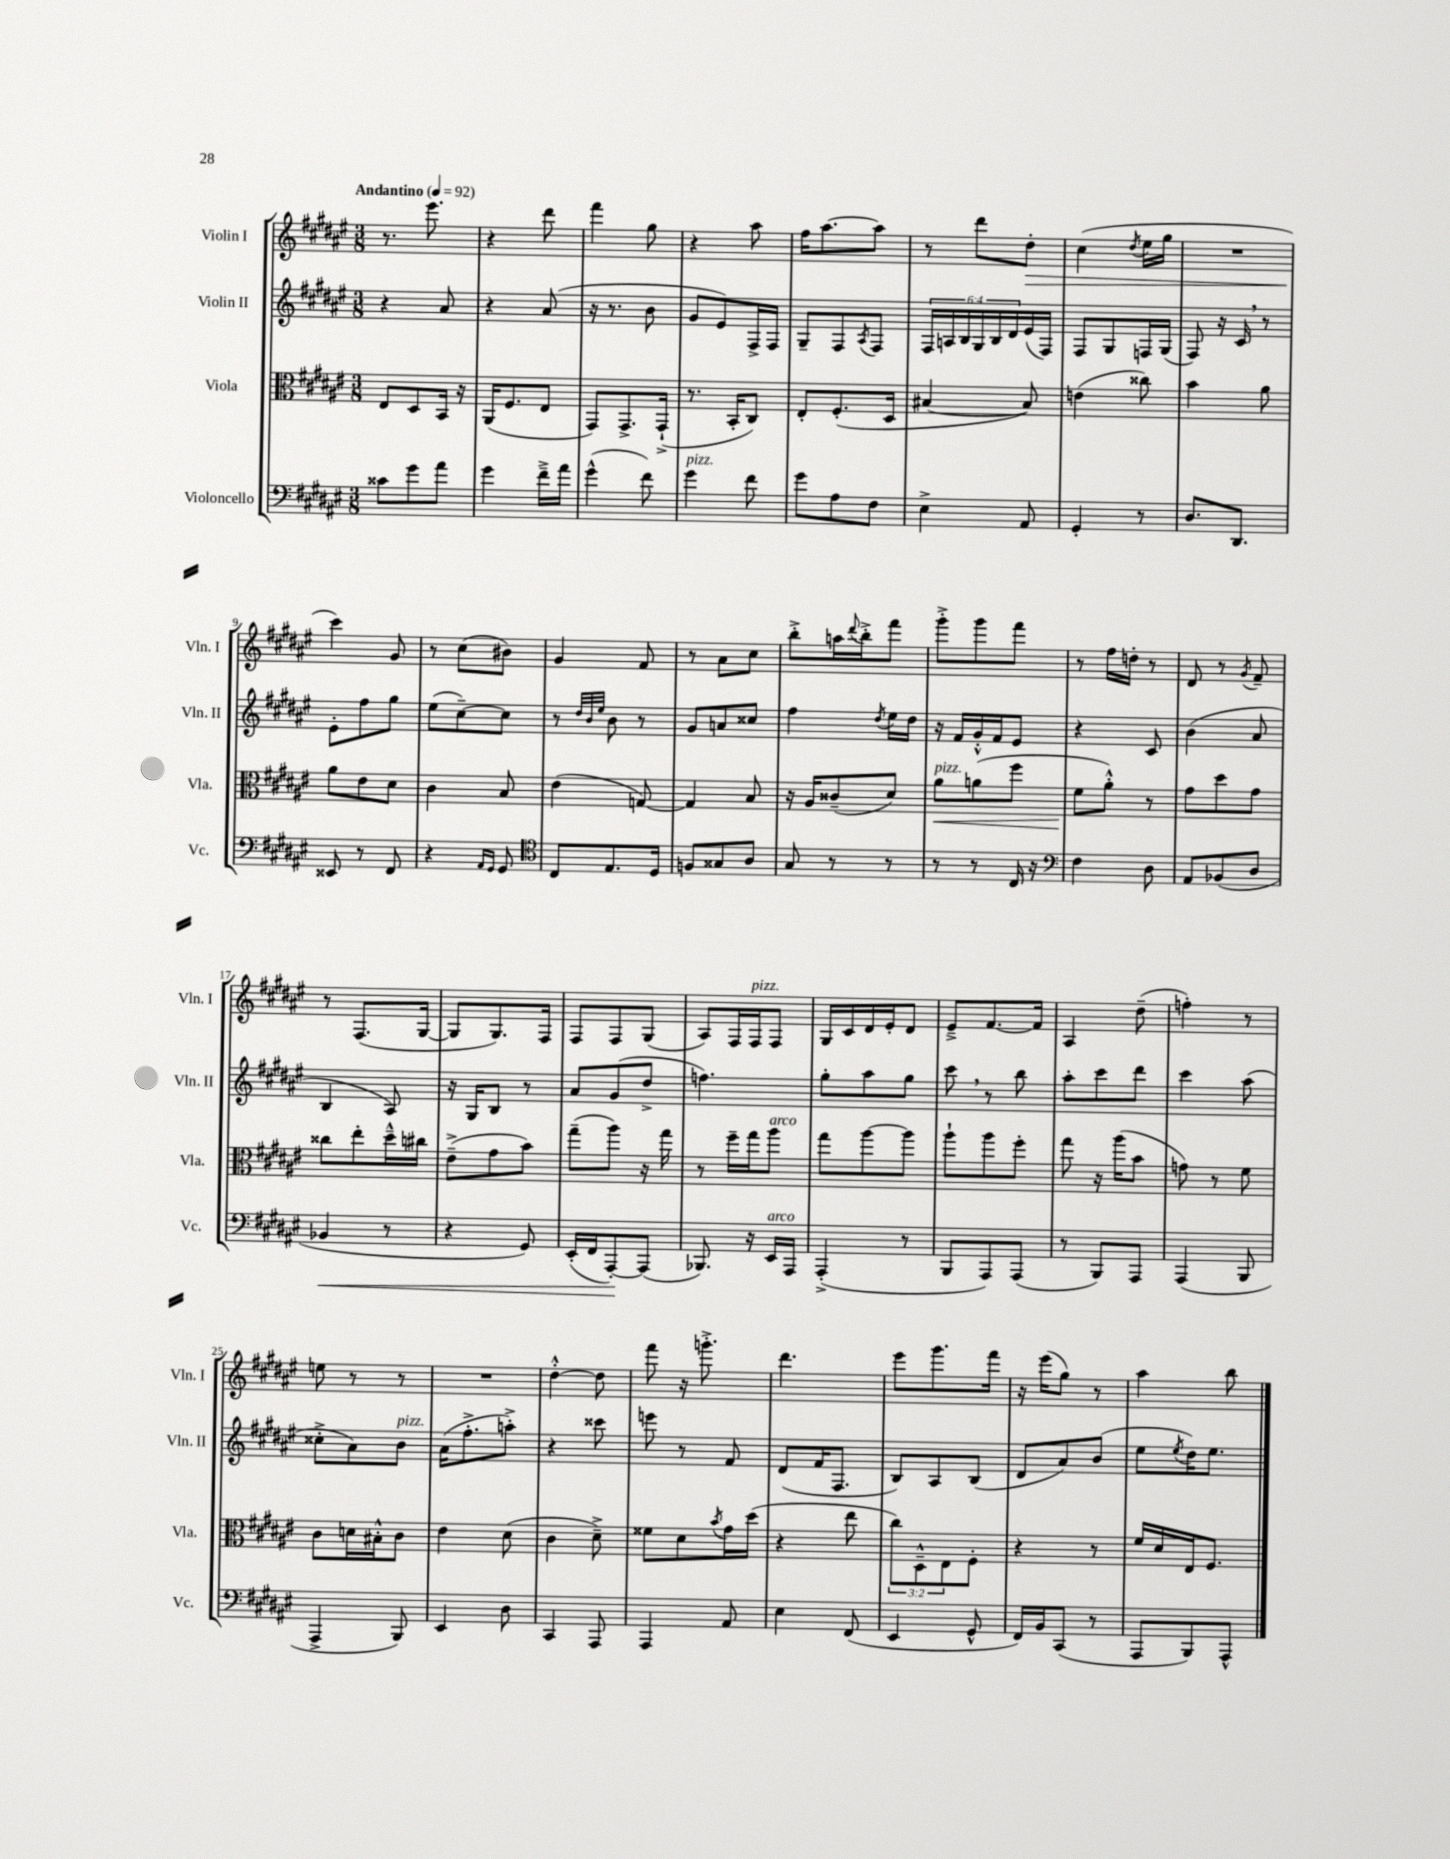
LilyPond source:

<<
\new StaffGroup <<
\new Staff = "s0" \with { instrumentName = "Violin I" shortInstrumentName = "Vln. I" } {
    \clef treble \key fis \major \numericTimeSignature \time 3/8 \tempo "Andantino" 4 = 92
    r8. eis'''8. |
    r4 dis'''8 |
    fis'''4 gis''8 |
    r4 ais''8 |
    fis''16 ais''8.~ ais''8 |
    r8 dis'''8 dis''8-.\> |
    cis''4( \acciaccatura { dis''8 } eis''16 gis''16 |
    R4. |
    cis'''4\!) gis'8 |
    r8 cis''8( bis'8) |
    gis'4 fis'8 |
    r8 ais'8 cis''8 |
    b''8-.-> a''16 \appoggiatura { dis'''8 } b''16-.-> fis'''8 |
    gis'''8-.-> gis'''8 fis'''8 |
    r8 fis''16 d''16-. r8 |
    dis'8 r8 \acciaccatura { gis'8 } fis'8-- |
    r8 fis8.( gis16~ |
    gis8 gis8.) fis16 |
    fis8 fis8 gis8( |
    ais8) fis16 fis16^\markup { \italic "pizz." } fis8 |
    gis16 cis'16 dis'16 eis'16-. dis'8 |
    eis'8---> fis'8.~ fis'16 |
    ais4 dis''8--( |
    f''4-.) r8 |
    e''8 r8 r8 |
    R4. |
    dis''4~-.-^ dis''8 |
    fis'''8 r16 g'''8.-.-> |
    dis'''4. |
    eis'''8 gis'''8. fis'''16 |
    r16 eis'''16( gis''8) r8 |
    ais''4 b''8 \bar "|." |
}
\new Staff = "s1" \with { instrumentName = "Violin II" shortInstrumentName = "Vln. II" } {
    \clef treble \key fis \major \numericTimeSignature \time 3/8 \override Staff.TupletNumber.text = #tuplet-number::calc-fraction-text
    r4 ais'8 |
    r4 ais'8( |
    r16 r8. b'8 |
    gis'8 eis'8) fis16-> fis16 |
    gis8-- fis8 \acciaccatura { ais8 } fis8 |
    \tuplet 6/4 { fis16 a16 b16 gis16 b16 dis'16 } eis'16( fis16) |
    fis8 gis8 f16 gis16( |
    fis8) r16 cis'16 \breathe r8 |
    eis'8-. fis''8 gis''8 |
    eis''8( cis''8~--) cis''8 |
    r8 \grace { dis''32 b'32 eis''32 } b'8 r8 |
    gis'8 a'8 cisis''8 |
    fis''4 \acciaccatura { dis''8 } eis''16 dis''16 |
    r16 fis'16 gis'16-.-^ fis'16 eis'8 |
    r4 cis'8 |
    b'4( ais'8 |
    b4 ais8) |
    r16 gis16 b8 r8 |
    ais'8 gis'8( dis''8-> |
    f''4.) |
    gis''8-. ais''8 gis''8 |
    cis'''8 \breathe r8 b''8 |
    ais''8-. cis'''8 dis'''8 |
    cis'''4 ais''8( |
    cisis''8-.-> ais'8) b'8^\markup { \italic "pizz." } |
    ais'16( fis''8.-.-> a''8-.->) |
    r4 cisis'''8 |
    e'''8 r8 fis'8 |
    dis'8( fis'16 fis8. |
    b8) ais8 b8( |
    dis'8 ais'8) b'8( |
    eis''8 \acciaccatura { eis''8 } dis''16) eis''8. \bar "|." |
}
\new Staff = "s2" \with { instrumentName = "Viola" shortInstrumentName = "Vla." } {
    \clef alto \key fis \major \numericTimeSignature \time 3/8 \override Staff.TupletNumber.text = #tuplet-number::calc-fraction-text
    eis8 dis8 b,16 r16 |
    ais,16( fis8. eis8 |
    gis,8) gis,8.-> gis,16-!->( |
    r8. b,16-. cis8) |
    eis8-. fis8.-.( dis16 |
    bis4~ bis8) |
    e'4( cisis''8) |
    b'4 ais'8 |
    ais'8 eis'8 dis'8 |
    cis'4 b8 |
    eis'4( g8~) |
    g4 b8 |
    r16 ais16 cisis'8--( dis'8) |
    ais'8\<^\markup { \italic "pizz." } a'8( fis''8 |
    fis'8\! ais'8-.-^) r8 |
    gis'8 dis''8 gis'8 |
    cisis''8 eis''8-. dis''16---^ cis''16 |
    eis'8--->( gis'8 b'8) |
    gis''8--( ais''8) r16 gis''16 |
    r8 fis''16-- gis''16 ais''8^\markup { \italic "arco" } |
    gis''8 ais''8~ ais''8 |
    ais''8-! ais''8 fis''8-. |
    gis''8 r16 ais''16( b'8 |
    g'8) r8 fis'8 |
    cis'8 d'16 bis16-.-^ cis'8 |
    eis'4 dis'8( |
    cis'4 dis'8--->) |
    fisis'8 dis'8 \acciaccatura { b'8 } gis'16 dis''16( |
    r4 eis''8 |
    \tuplet 3/2 { cis''8) dis8---^ eis8 } fis8-. |
    r4 r8 |
    fis'16 dis'16 eis16 fis8. \bar "|." |
}
\new Staff = "s3" \with { instrumentName = "Violoncello" shortInstrumentName = "Vc." } {
    \clef bass \key fis \major \numericTimeSignature \time 3/8
    cisis'8 gis'8 ais'8 |
    gis'4 fis'16---> ais'16 |
    gis'4-^( fis'8) |
    gis'4^\markup { \italic "pizz." } fis'8 |
    gis'8 ais8 fis8 |
    eis4-> ais,8 |
    gis,4-. r8 |
    dis8. dis,8. |
    eisis,8 r8 fis,8 |
    r4 \grace { ais,16 gis,16 } gis,8 |
    \clef tenor cis8 eis8. dis16 |
    f8 gisis8 ais8 |
    gis8 r8 r8 |
    r8 r8 cis16 r16 |
    \clef bass fis4 dis8 |
    ais,8 bes,8( dis8 |
    bes,4\< r8 |
    r4 gis,8) |
    eis,16-.( fis,16 ais,,8~-.\!) ais,,8( |
    bes,,8.) r16 eis,16^\markup { \italic "arco" } ais,,16 |
    ais,,4-.->( r8 |
    b,,8 ais,,8) ais,,8( |
    r8 b,,8) ais,,8 |
    ais,,4( b,,8 |
    ais,,4-> b,,8) |
    eis,4 dis8 |
    cis,4 ais,,8 |
    ais,,4 ais,8 |
    eis4 fis,8( |
    eis,4 gis,8-^ |
    fis,16) b,16 cis,8( r8 |
    ais,,8 b,,8) ais,,8-^ \bar "|." |
}
>>
>>
